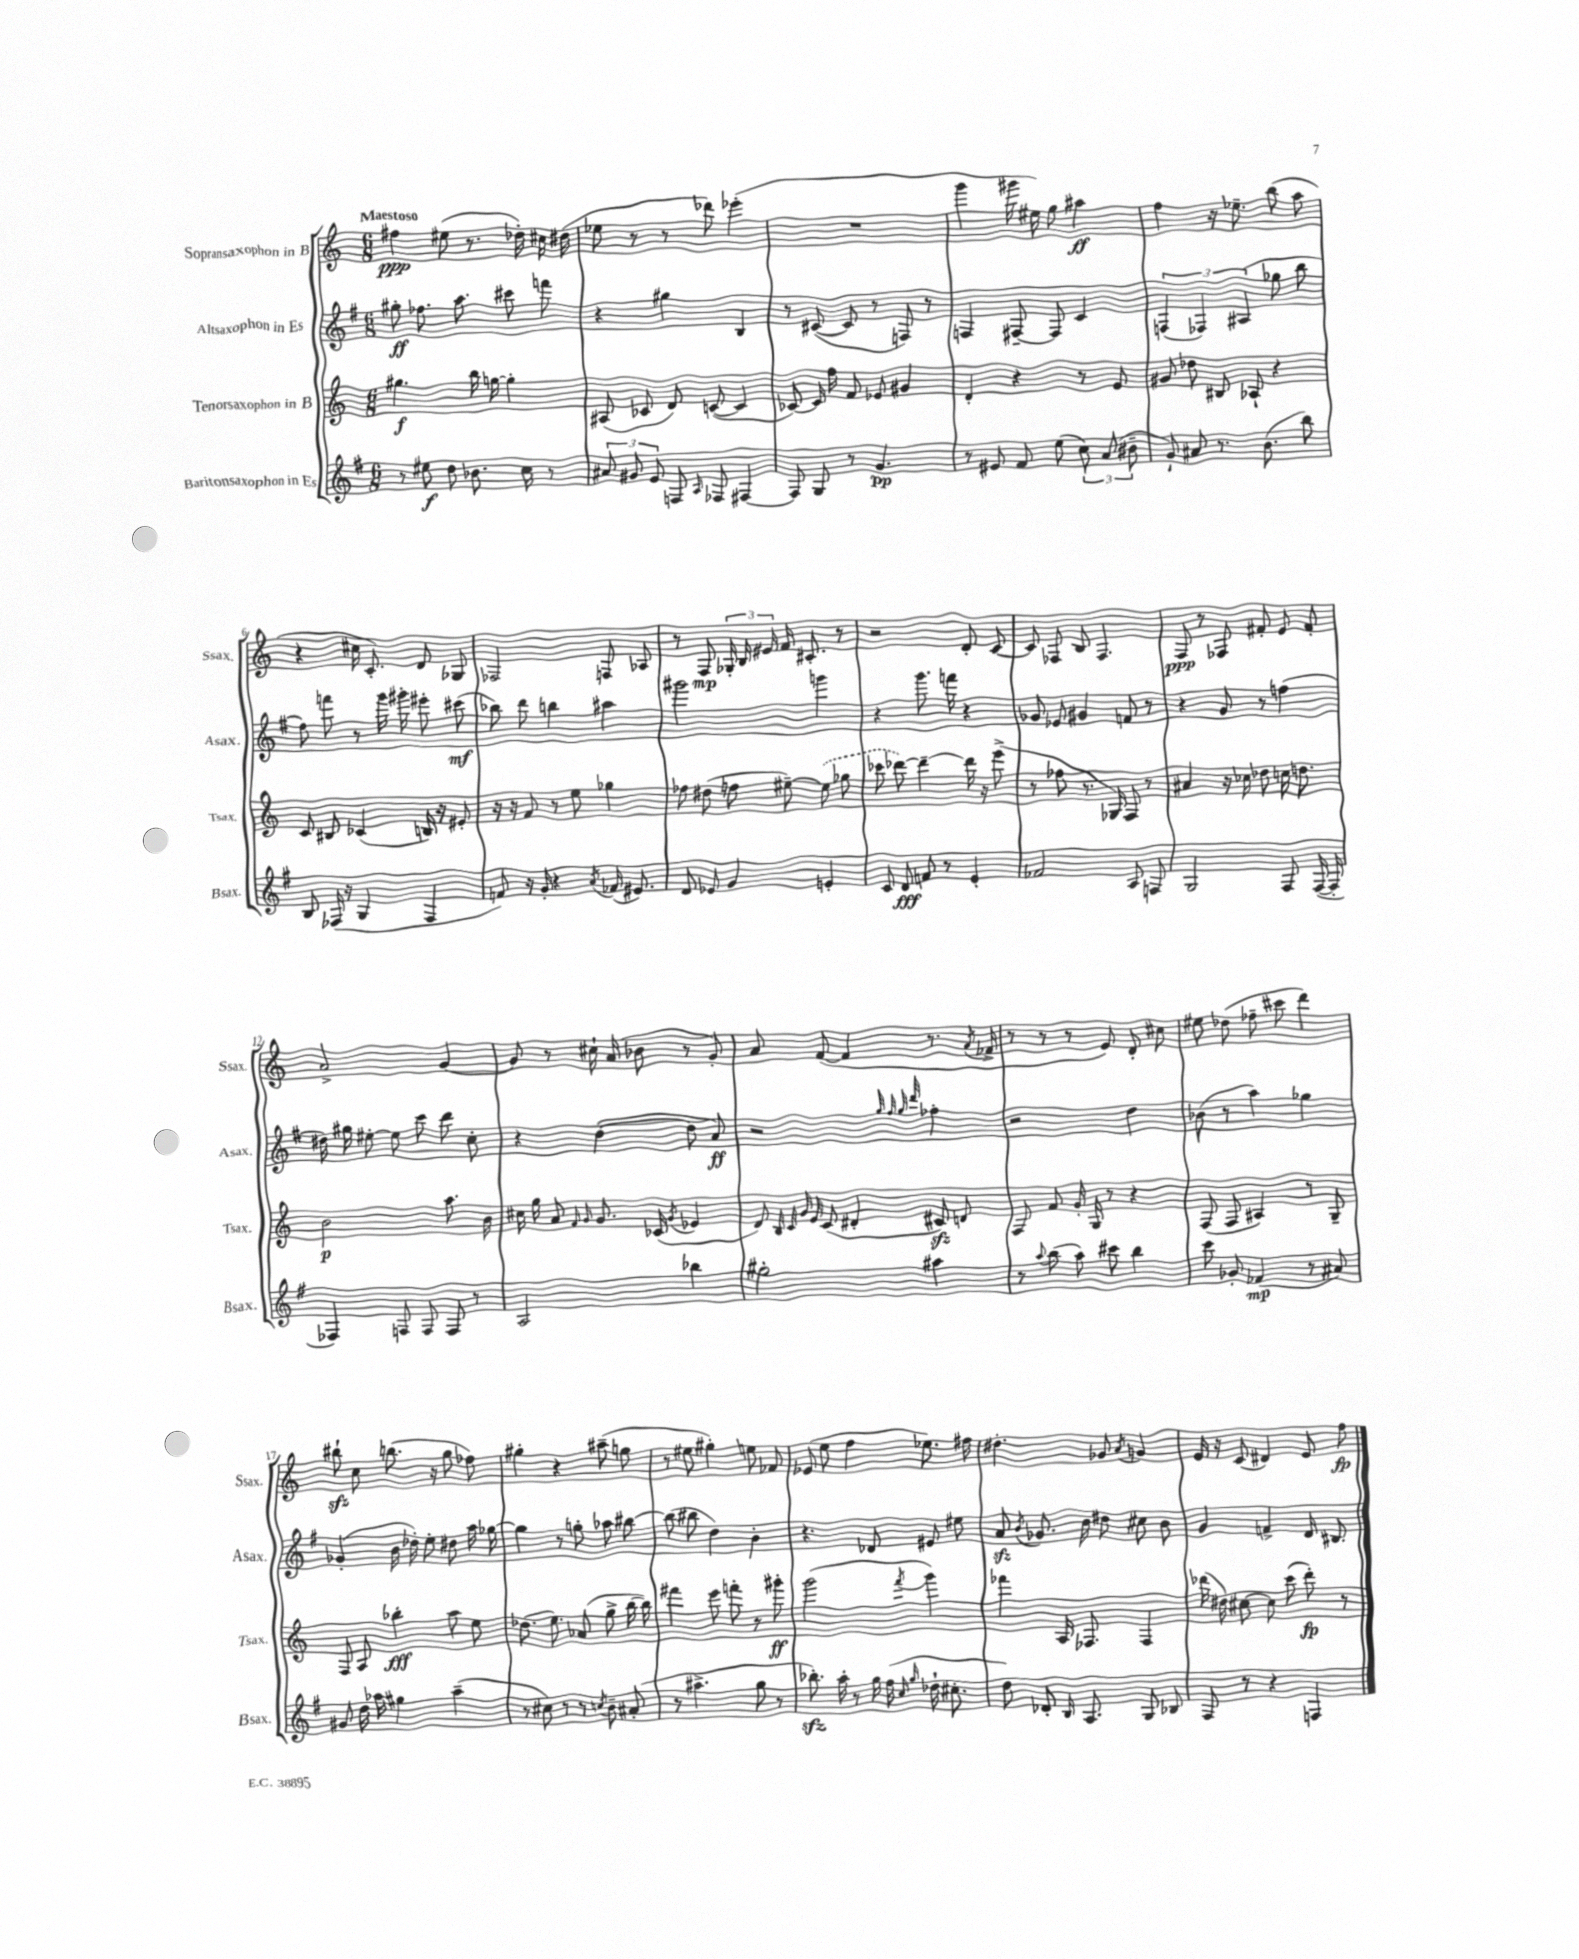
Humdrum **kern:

**kern	**kern	**kern	**kern
*staff4	*staff3	*staff2	*staff1
*clefG2	*clefG2	*clefG2	*clefG2
*k[f#]	*k[]	*k[f#]	*k[]
*M6/8	*M6/8	*M6/8	*M6/8
8r	4.gg#	8gg#'	4ff#
8ee#	.	8.ff-	.
8dd	.	.	(8ee#
.	.	8.aa	.
8.b-	16bb	.	8.r
.	[16gg	.	.
.	4gg']	8ccc#	.
16cc	.	.	16dd-')
8r	.	8fff	16cc#
.	.	.	(16dd#
=	=	=	=
12a#	(8A#	4r	8ee-
12g#	.	.	.
.	8c-	.	8r
12e	.	.	.
8F	8d)	4gg#	8r
16qqA	.	.	.
8F-	([8c	.	8ddd-)
[4F#	4c]	4B	(4eee-'
=	=	=	=
8F#]	[8c-)	8r	2.r
8G	16c-]	([8c#	.
.	16ff	.	.
8r	8f	8c#]	.
4.g	8e-	8r	.
.	4g#	8F)	.
.	.	8r	.
=	=	=	=
8r	4d'	4F	4ggg
8e#	.	.	.
8f#	4r	[8F#~	16ggg#
.	.	.	16ee#)
(8ee	.	8F#]	8gg
12cc)	8r	4c	4aa#
(12a	.	.	.
.	8e	.	.
12b#~	.	.	.
=	=	=	=
8g`)	8g#	(6F	4ff
8a#	8dd-	.	.
.	.	6F-)	.
8.r	8B#	.	16r
.	.	.	8.ee-~
.	.	(6A#	.
.	8A-`	.	.
(8.b	.	.	.
.	4r	8gg-	(8bb
8bb)	.	8bb	8aa
=	=	=	=
8B	8c	8ff#)	4r
(16F-	8B#	8fff	.
16r	.	.	.
4G	(4c-	8r	16cc#
.	.	.	8.c')
.	.	16ggg	.
.	.	16ggg#'	.
4F-	16B)	8eee#'	8d
.	16r	.	.
.	8e#'	(8ccc#	8G-
=	=	=	=
8f)	16r	8bb-)	2F-
.	16r	.	.
16r	8f	8ddd	.
16g'	.	.	.
4r	8r	4bb	.
.	8ee	.	.
8qa	.	.	.
(16f-	4gg-	4aa#	8F
8.e#)	.	.	.
.	.	.	8A-
=	=	=	=
8d	8ff-	2ggg#	8r
8e-	(8dd#	.	8F
4g	8ff	.	24G-'
.	.	.	24B
.	.	.	24e#
.	[8ee#~)	.	16f
.	.	.	8.c#'
4e'	(8ee#]	4ggg	.
.	8gg-	.	8r
=	=	=	=
8c	8ccc-	4r	2r
8d	[8ddd-)	.	.
8f	4ddd-~_	8.ggg	.
8r	.	.	.
.	.	16fff	.
4e'	16ddd-]	4r	8d'
.	16r	.	.
.	(8eee^	.	[8c
=	=	=	=
2f-	8r	8g-	8c]
.	8ff-	8e-	8F-
.	8.r	4g#	8B
.	.	.	4.F-
.	16G-)	.	.
8A	8F	8f	.
8F	8r	8r	.
=	=	=	=
2G	4a#	4r	8F
.	.	.	8r
.	16r	8g	8F-
.	16cc-	.	.
.	8dd-	8r	8f#'
8F#	16cc	(4ff	8e
.	8.dd	.	.
([16F#	.	.	8f#'
16F#']	.	.	.
=	=	=	=
4F-)	2b	16dd#)	2a^
.	.	16gg#	.
.	.	[8ee#'	.
8F	.	8ee#]	.
8F	.	8ccc	.
8F	8.aa	8ddd	[4g
8r	.	8cc'	.
.	16b	.	.
=	=	=	=
2A	16cc#	4r	8g]
.	16gg	.	.
.	8a	.	8r
.	16qqf	.	.
.	16qqg	.	.
.	8.g	([4dd	16cc#`
.	.	.	(16a
.	.	.	8b-
.	(16c-	.	.
.	8qg	.	.
4bb-	4e-	8dd]	8r
.	.	8a)	8g')
=	=	=	=
2gg#'	8d)	2r	8a
.	32qqB	.	.
.	32qqc	.	.
.	32qqg	.	.
.	32qqe	.	.
.	(8c	.	([8f
.	4d#'	.	4f]
.	.	32qqgg	.
.	.	32qqff#	.
.	.	32qqgg	.
.	.	32qqddd	.
4aa#	8c#)	4ff-'	8.r
.	8d	.	.
.	.	.	8qa
.	.	.	16f-^
=	=	=	=
8r	8F	2r	8r
8qqaa	.	.	.
(8bb	8f	.	8r
8aa)	16g'	.	8r
.	16G	.	.
8ccc#	8r	.	8e)
4bb	4r	4dd	8d'
.	.	.	8cc#
=	=	=	=
8ccc	(8F	(8b-	8ee#
8g-'	8F	8r	(8dd-
(4f-	4A#)	4aa)	8ff-~
.	.	.	8ccc#
8r	8r	4gg-	4ddd)
8a#)	8G~	.	.
=	=	=	=
8g#	8F	(4g-'	8bb#`
16dd	8A	.	8cc
16aa-	.	.	.
4gg#	4bb-'	16b	(8.bb
.	.	16dd-')	.
.	.	8ee'	.
.	.	.	16r
(4aa-~	8aa	8dd#	8gg
.	8ee	16aa	8ff-)
.	.	[16gg-	.
=	=	=	=
8r	(8.dd-	4gg-]	4gg#'
8cc#)	.	.	.
.	8.ee)	.	.
8r	.	8r	4r
8r	(8a-	8gg'	.
8qcc	.	.	.
8b~	8gg^	8aa-	(8aa#~
(8a#'	[16bb	[8bb#	8gg
.	16bb])	.	.
=	=	=	=
8r	4fff#	(8bb#]	8r
4.aa#^	.	8bb#	8ee#
.	8eee	4dd)	4gg#')
.	8fff'	.	.
8gg	8r	4b'	8ee
8r	8ggg#'	.	8f-
=	=	=	=
8.bb-')	(2ggg	4.r	(8e-
.	.	.	8ee
16aa'	.	.	.
8r	.	.	4ff
16gg	.	8d-	.
(16ff#	.	.	.
16qqcc	.	.	.
16qqgg	8qfff	.	.
16dd-`	4ggg)	8e#	8.ee-)
8.cc#'	.	.	.
.	.	8ee#	.
.	.	.	16ff#
=	=	=	=
8dd)	4fff-	8a	4.dd#'
.	.	8qb	.
8d-'	.	8.g-	.
16B	16A	.	.
8.A	8.F-	16b	.
.	.	8dd#	8g-
.	.	.	8qa
8G	4F-	8cc#	4g
8B-	.	8b	.
=	=	=	=
8F#	(16ddd-	4g	16e
.	16dd#)	.	16r
8r	[8cc#	.	(8c
4r	8cc#]	4f^	4d#)
.	(8ccc	.	.
4F	8ddd-')	16d	8e
.	.	8.B#	.
.	8r	.	8ff
==	==	==	==
*-	*-	*-	*-
